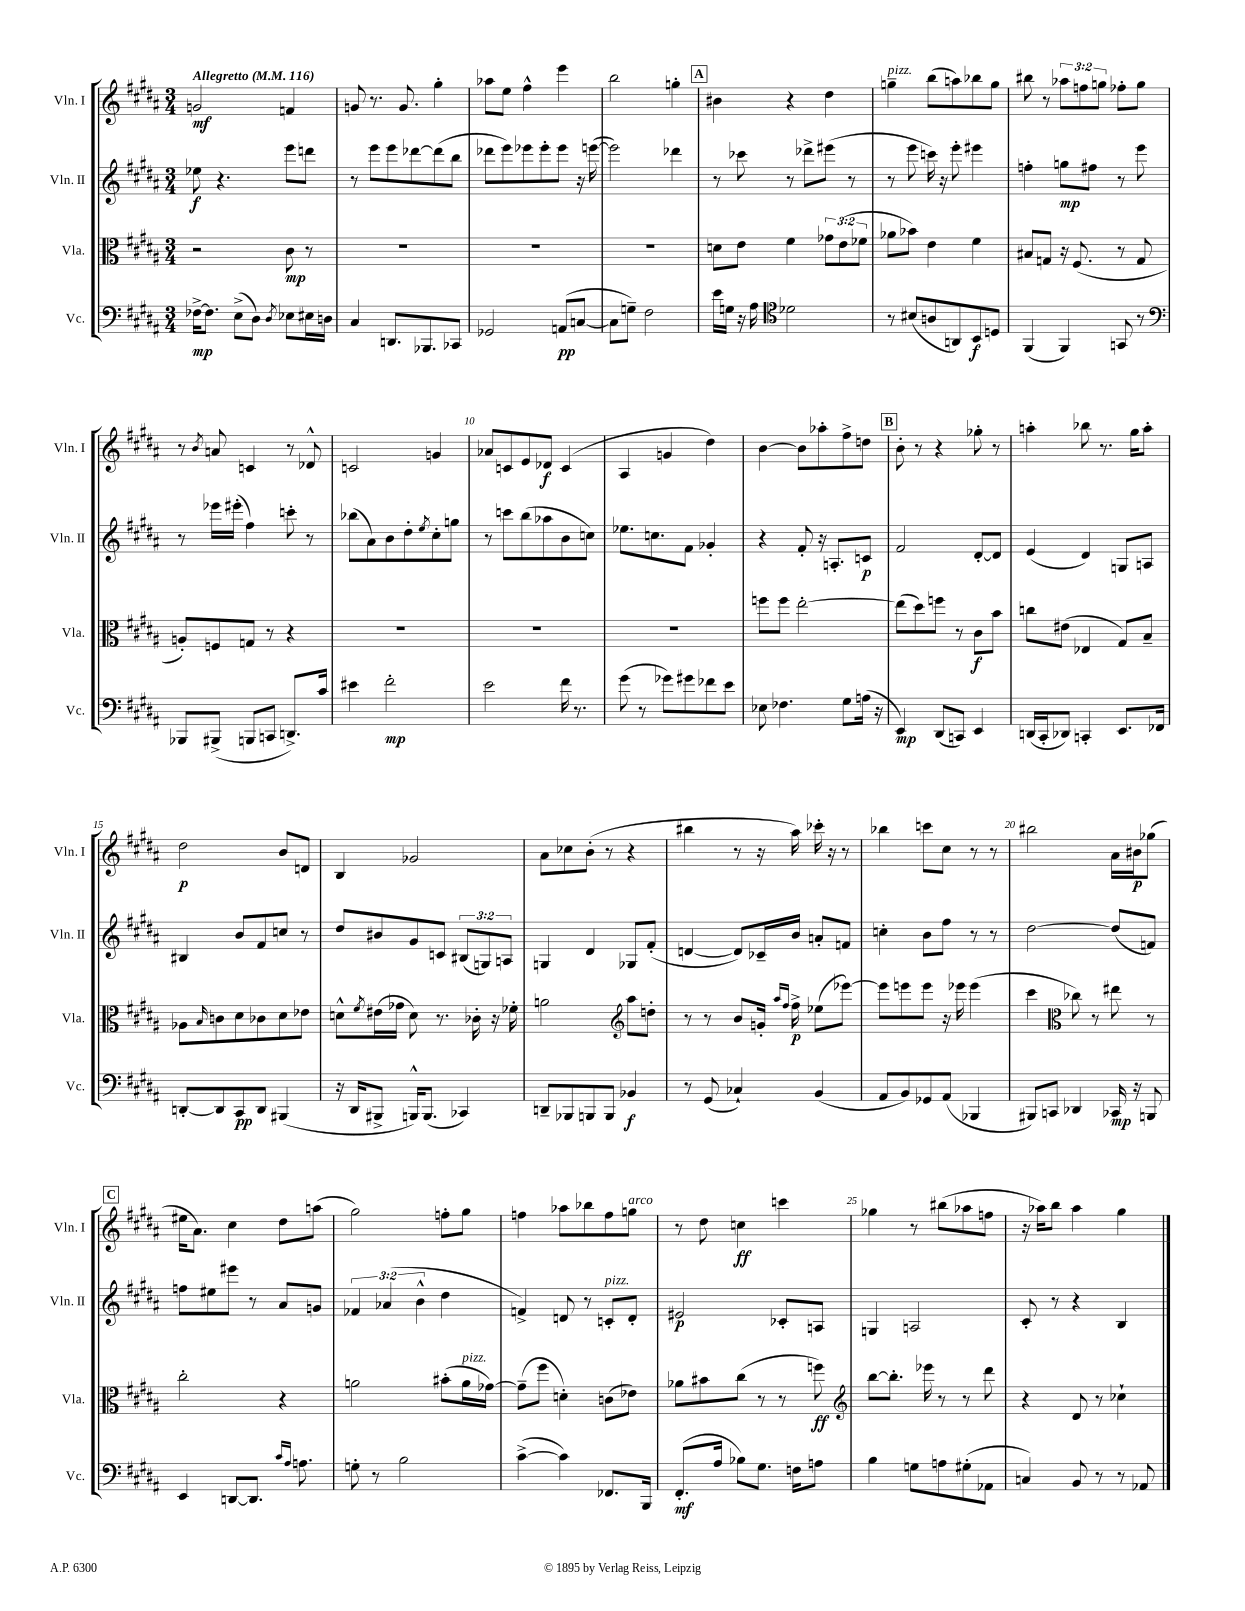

**kern	**kern	**kern	**kern
*staff4	*staff3	*staff2	*staff1
*clefF4	*clefC3	*clefG2	*clefG2
*k[f#c#g#d#a#]	*k[f#c#g#d#a#]	*k[f#c#g#d#a#]	*k[f#c#g#d#a#]
*M3/4	*M3/4	*M3/4	*M3/4
*MM116	*MM116	*MM116	*MM116
[16F-^	2r	8ee-	2g
8.F-]	.	.	.
.	.	4.r	.
(8E^	.	.	.
8D#)	.	.	.
8qD#	.	.	.
8E-	8c#	8eee	4f
16E#	8r	8ddd	.
16D	.	.	.
=	=	=	=
4C#	2.r	8r	8g
.	.	8eee	8.r
8.DD	.	8eee	.
.	.	.	8.g
.	.	[8ddd-	.
8.BBB-	.	.	.
.	.	(8ddd-]	4gg#'
8CC-	.	8bb	.
=	=	=	=
2GG-	2.r	8ddd-	8aa-
.	.	8eee)	8ee
.	.	8eee-	4ff#^^
.	.	8eee-'	.
(8AA	.	8eee-	4eee
[8C	.	16r	.
.	.	([16eee	.
=	=	=	=
8C]	2.r	2eee])	2bb
8G~)	.	.	.
2F#	.	.	.
.	.	4ddd-	4gg'
=	=	=	=
16e	8d	8r	4b#
16G	.	.	.
16r	8e	8ccc-	.
16A#	.	.	.
*clefC4	*	*	*
2d-	4f#	8r	4r
.	.	8ddd-^	.
.	12g-	(8eee#	4dd#
.	(12e	.	.
.	.	8r	.
.	12f-	.	.
=	=	=	=
8r	8a-	8r	4gg~
(8B#	8b-)	8eee	.
8A	4e	16ccc)	(8bb
.	.	16r	.
8AA)	.	8eee'	8aa)
8BB	4f#	4eee#	8bb-
8D	.	.	8gg
=	=	=	=
(4FF#	8B#	4ff'	8bb#
.	8G	.	8r
4FF#)	16r	8gg	12aa-
.	(8.F#	.	.
.	.	.	12ff
.	.	8ff#	.
.	.	.	12gg
8GG	8r	8r	8ff-'
8r	8G	8eee	8gg
=	=	=	=
*clefF4	*	*	*
8BBB-	8A')	8r	8r
.	.	.	8qb
(8BBB#^	8F	16eee-	8a
.	.	(16eee#'	.
8BBB	8G	4ff#)	4c
8CC	8r	.	.
8.DD^)	4r	8ccc'	8r
.	.	8r	8d-^^
16c#	.	.	.
=	=	=	=
4e#	2.r	(8bb-	2c
.	.	8a#)	.
2f#'	.	8b	.
.	.	8dd#'	.
.	.	8qee	.
.	.	8cc#'	4g
.	.	8gg	.
=	=	=	=
2e	2.r	8r	8a-
.	.	8ccc	8c
.	.	(8bb	8e
.	.	8aa-	8d-
16f#	.	8b	(4c
8.r	.	.	.
.	.	8cc)	.
=	=	=	=
(8g#	2.r	8.ee-	4A#
8r	.	.	.
.	.	8.cc	.
8g-)	.	.	4g
8g#	.	8f#	.
8f-	.	4g-'	4dd#)
8e	.	.	.
=	=	=	=
8E-	8ff	4r	[4b
4.F-	8ff	.	.
.	[2ee'	8f#'	8b]
.	.	16r	8aa-'
.	.	8.A'	.
8G#	.	.	8ff#^
(16A	.	8c	8dd
16r	.	.	.
=	=	=	=
4EE)	(8ee]	2f#	8b'
.	8dd#)	.	8r
(8DD#	8ff	.	4r
8CC)	8r	.	.
4EE	8c#	[8d#'	8gg-'
.	8b	8d#]	8r
=	=	=	=
(16DD	8cc	(4e	4aa'
16CC#'	.	.	.
8DD-)	(8e#	.	.
4CC'	4E-	4d#)	8bb-
.	.	.	8.r
8.EE	8G#)	8G	.
.	.	.	16gg#
.	8B~	8A	8aa'
16FF-	.	.	.
=	=	=	=
[8DD'	8A-	4B#	2dd#
.	16qqB	.	.
8DD]	8c	.	.
8CC#	8d#	8b	.
8DD	8c-	8f#	.
(4BBB#	8d#	8cc	8b
.	8e-	8r	8d
=	=	=	=
16r	8d^^	8dd#	4B
16DD#	.	.	.
.	8qf#	.	.
8BBB#^	(16e#	8b#	.
.	16g-	.	.
16BBB^^)	8d)	8g#	2g-
(8.BBB	.	.	.
.	8.r	8c	.
4CC-)	.	(12B#	.
.	16c-'	.	.
.	.	12G)	.
.	16r	.	.
.	.	12A	.
.	16f-'	.	.
=	=	=	=
8DD~	2a	4G	8a#
8BBB-	.	.	8cc-
8BBB	.	4d#	(8b'
8BBB	.	.	8r
*	*clefG2	*	*
4BB-	8aa#	8G-	4r
.	8dd'	(8f#'	.
=	=	=	=
8r	8r	[4d	4bb#
(8GG#	8r	.	.
4C-`)	8b	8d])	8r
.	16g'	16c-~	16r
.	16qqaa#	.	.
.	16qqff#	.	.
.	16ff#^	16b	16aa#)
(4BB	(8ee-	8a'	16ccc-'
.	.	.	16r
.	[8eee-)	8f	8r
=	=	=	=
8AA#	8eee-]	4cc'	4bb-
8BB)	8eee	.	.
8GG-	8eee	8b	8ccc
(8AA#	16r	8ff#	8cc#
.	16eee-	.	.
4BBB-	(4eee-	8r	8r
.	.	8r	8r
=	=	=	=
8BBB#)	4ccc#	[2dd#	2bb#
8CC	.	.	.
*	*clefC3	*	*
4DD-	8cc-)	.	.
.	8r	.	.
16CC-	8ee#	(8dd#]	16a#
16r	.	.	16b#
8BBB	8r	8f)	(8gg-
=	=	=	=
4EE	2cc#'	8ff	16ee#
.	.	.	8.a#)
.	.	8ee#	.
[8DD	.	8eee#	4cc#
8.DD]	.	8r	.
.	4r	8a#	8dd#
16qqc#	.	.	.
16qqA#	.	.	.
8.A	.	.	.
.	.	8g	(8aa
=	=	=	=
8G'	2a	6f-	2gg#)
8r	.	.	.
.	.	(6a-	.
2B	.	.	.
.	.	6b^^	.
.	(8b#'	4dd#	8ff'
.	16a	.	8gg#
.	[16g-)	.	.
=	=	=	=
([4c#^	(8g-~]	4f^)	4ff
.	8ff#	.	.
4c#])	4d')	8d	8aa-
.	.	8r	8bb-
8.FF-	(8c	8c'	8ff
.	8e-)	8d'	8gg
16BBB	.	.	.
=	=	=	=
(8.FF#'	8a-	2e#	8r
.	8b#	.	8dd#
16A#	.	.	.
8B-)	(8cc#	.	4cc
8.G#	8r	.	.
.	8r	8c-'	4ccc
16F	.	.	.
8A	8ff)	8A	.
=	=	=	=
*	*clefG2	*	*
4B	[8bb	4G	4gg-
.	8.bb']	.	.
8G	.	2A	8r
.	16eee-	.	.
8A	8r	.	(8bb#
(8G#'	8r	.	8aa-
8AA-	8ddd#	.	8ff
=	=	=	=
4C)	4r	8c#'	16r
.	.	.	16aa-)
.	.	8r	8bb
8BB	8d#	4r	4aa-
8r	8r	.	.
8r	4cc-`	4B	4gg#
8AA-	.	.	.
==	==	==	==
*-	*-	*-	*-
